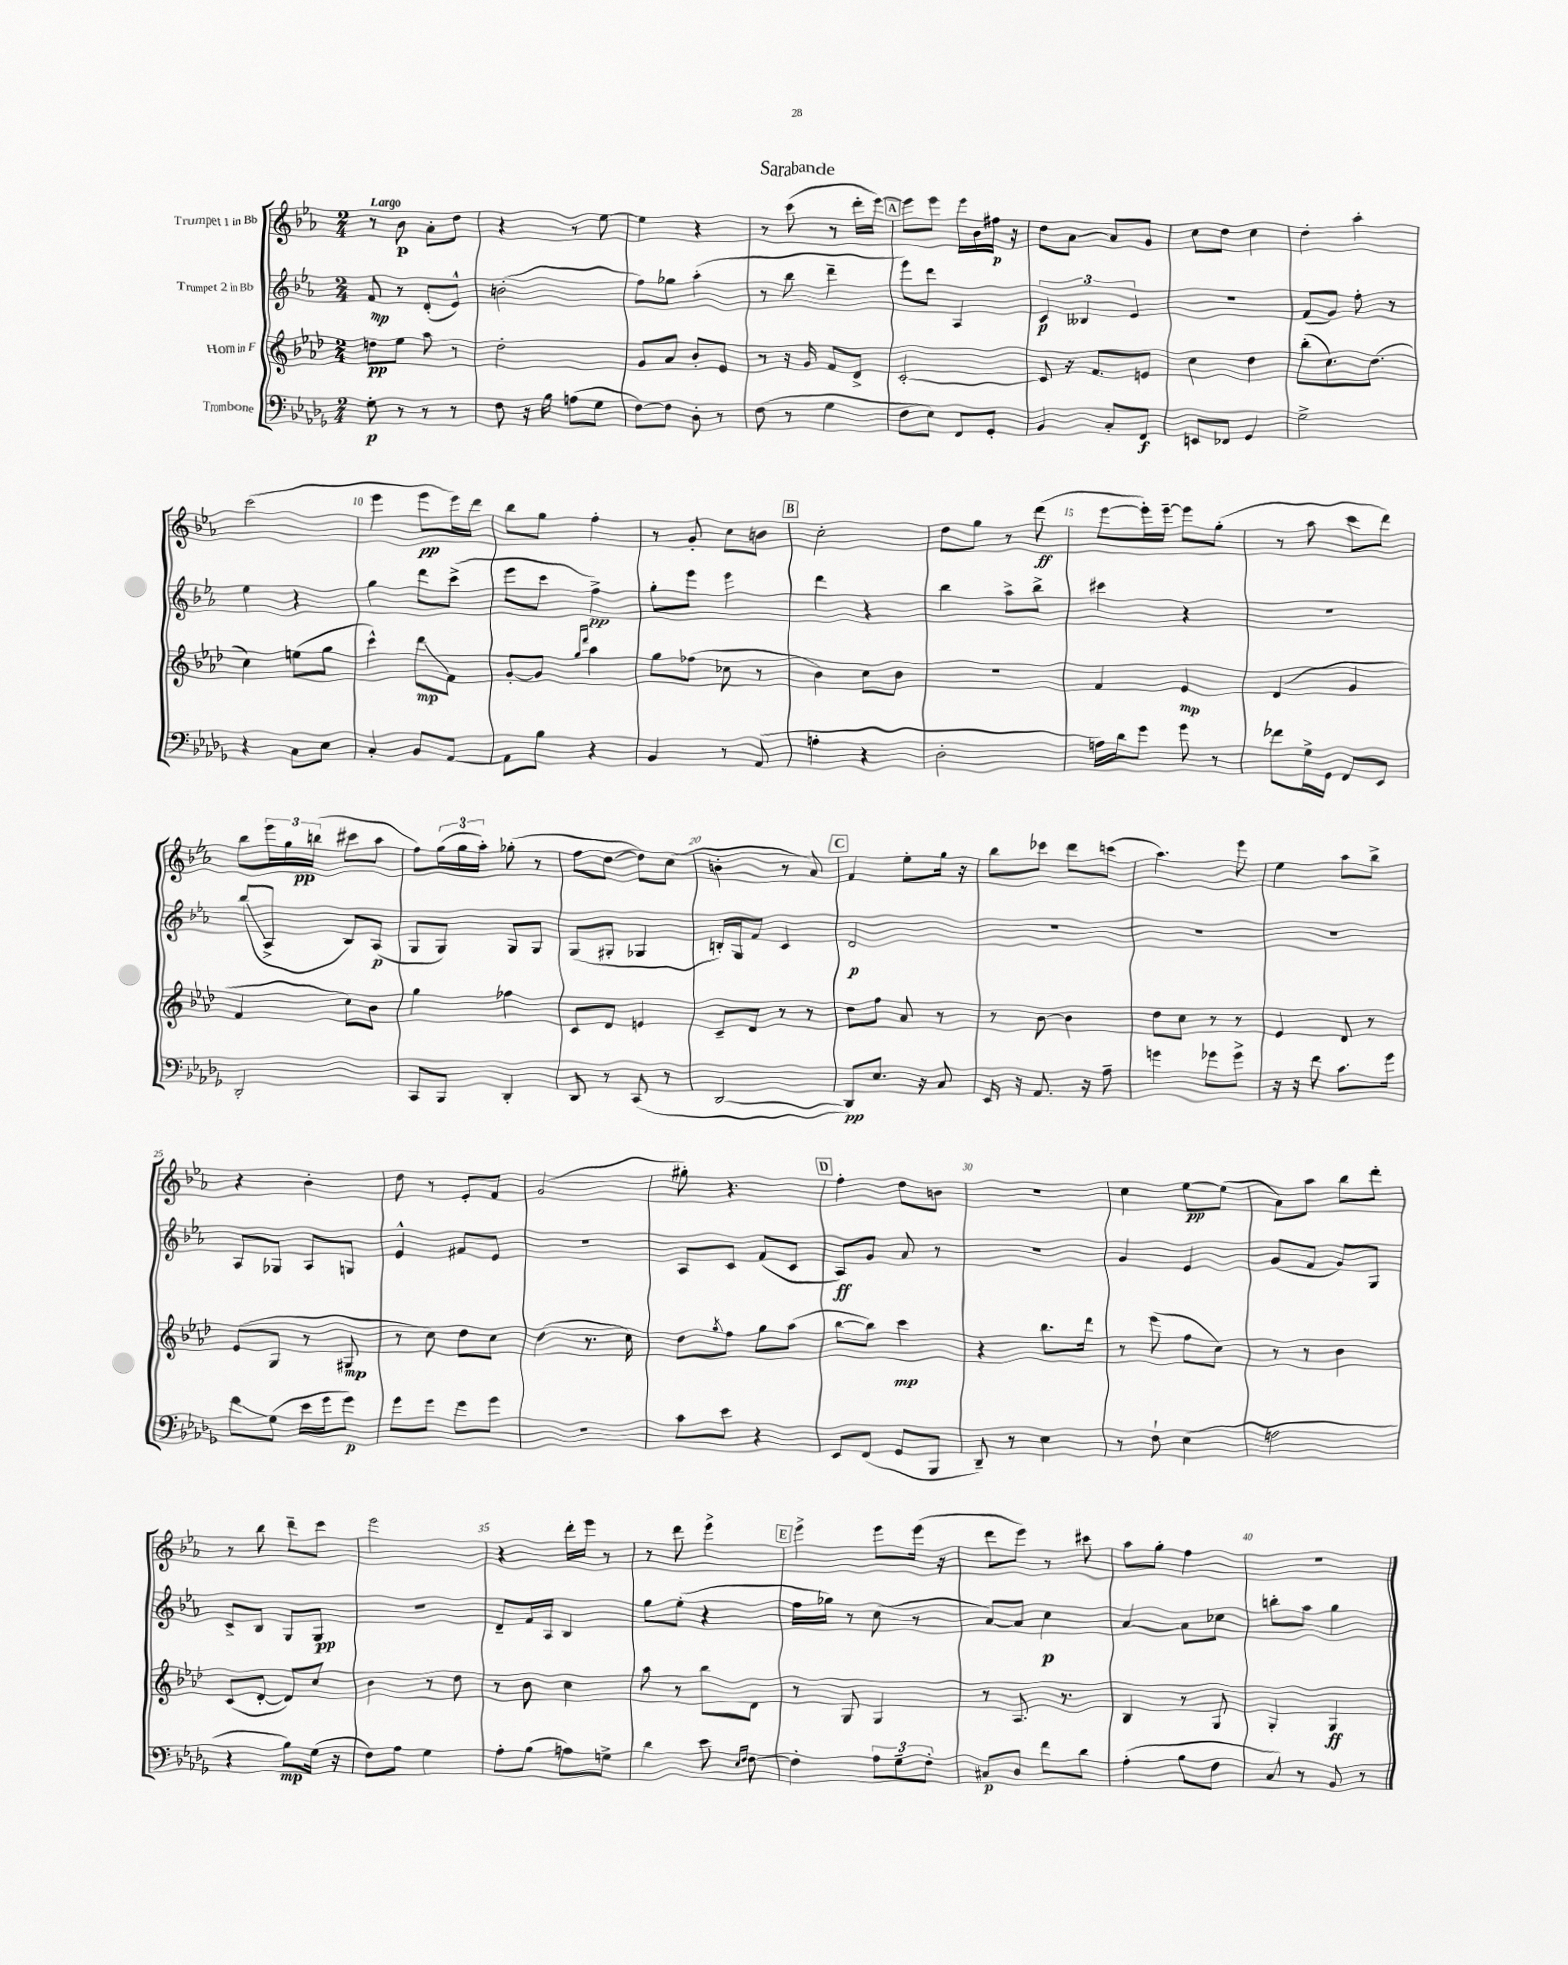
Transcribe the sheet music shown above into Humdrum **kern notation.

**kern	**kern	**kern	**kern
*staff4	*staff3	*staff2	*staff1
*clefF4	*clefG2	*clefG2	*clefG2
*k[b-e-a-d-g-]	*k[b-e-a-d-]	*k[b-e-a-]	*k[b-e-a-]
*M2/4	*M2/4	*M2/4	*M2/4
8G-'	8dd	8f	8r
8r	8ee-	8r	8b-
8r	8aa-	(8d'	8a-'
8r	8r	8e-^^)	8dd
=	=	=	=
8F	2dd-'	(2b'	4r
16r	.	.	.
16B-	.	.	.
(8A	.	.	8r
8G-	.	.	[8ee-
=	=	=	=
[8F)	8g	8ff)	4ee-]
8F]	8a-	8gg-	.
8D-'	8b-'	(4aa-'	4r
8r	8e-	.	.
=	=	=	=
(8F	8r	8r	8r
8r	16r	8bb-	(8ccc
.	16g	.	.
4G-	8f	4ddd~	8r
.	8d-^	.	16ddd'
.	.	.	[16eee-)
=	=	=	=
8F	[2c'	8eee-)	8eee-]
8E-)	.	8ddd	8eee-
8FF	.	4A-	16eee-
.	.	.	16b-
8GG-'	.	.	16ff#
.	.	.	16r
=	=	=	=
4BB-	8c]	6c	8dd
.	16r	.	[8a-
.	.	6B--	.
.	8.f	.	.
8C'	.	.	8a-]
.	.	6e-	.
8FF	8e	.	8g
=	=	=	=
8EE	4cc	2r	8cc
8FF-	.	.	8dd
4GG-	4dd-	.	4cc
=	=	=	=
2G-^	(8bb-'	(8f	4dd'
.	8.cc)	8g)	.
.	.	8ff'	4aa-'
.	(8.dd-	.	.
.	.	8r	.
=	=	=	=
4r	4cc)	4ee-	(2ccc
8C	(8ee	4r	.
8E-	8gg	.	.
=	=	=	=
4C'	4ccc^^)	4gg	4eee-
8BB-	8ddd-	8ddd	8eee-
[8AA-	8f	(8ccc^	16eee-)
.	.	.	16ddd
=	=	=	=
8AA-]	[8g'	8eee-	8bb-
8B-	8g]	8ccc	8gg
.	16qqgg	.	.
.	16qqddd-	.	.
4r	4aa-	4ff^)	4ff'
=	=	=	=
4BB-	8gg	8gg'	8r
.	(8ff-	8eee-	8g'
8r	8cc-	4eee-	8cc
(8AA-	8r	.	8b
=	=	=	=
4A'	4b-)	4ddd	2cc'
4r	8cc	4r	.
.	8b-	.	.
=	=	=	=
2D-'	2r	4bb-	8dd
.	.	.	8gg
.	.	8aa-^	8r
.	.	8bb-^	(8ddd
=	=	=	=
16A)	4f	4ccc#	[8eee-
16d-	.	.	.
8g-	.	.	16eee-'])
.	.	.	[16eee-~
8g-	4e-	4r	8eee-]
8r	.	.	(8gg'
=	=	=	=
8f-	(4d-	2r	8r
16G-^	.	.	8aa-
16GG-	.	.	.
8FF	4g	.	8ccc
8EE-	.	.	8ddd)
=	=	=	=
2DD-'	4f	(8bb-	8bb-
.	.	8A-^	24eee-
.	.	.	24gg
.	.	.	(24bb
.	8cc)	8B-)	8ccc#
.	8b-	(8A-	8aa-
=	=	=	=
8CC	4gg	8G	8ff)
8BBB-	.	8G)	(24gg
.	.	.	24gg
.	.	.	24aa-')
4DD-'	4ff-	8G	(8gg-'
.	.	8G	8r
=	=	=	=
8DD-	8c	(8G	8ff
8r	8d-	8G#'	[8dd
(8CC	4e	4G-	8dd])
8r	.	.	(8cc
=	=	=	=
[2DD-	8c~	16B')	4b'
.	.	16G	.
.	8d-	8f	.
.	8r	4c	8r
.	8r	.	8a-)
=	=	=	=
8DD-])	8dd-	2d	4f
8.E-	8ff	.	.
.	8a-	.	8ee-'
16r	.	.	.
8C	8r	.	16gg
.	.	.	16r
=	=	=	=
16EE-	8r	2r	8bb-
16r	.	.	.
8.AA-	[8b-	.	8ccc-
.	4b-]	.	8ddd
16r	.	.	.
8A-~	.	.	(8ccc
=	=	=	=
4g	8dd-	2r	4.aa-)
.	8cc	.	.
8g-	8r	.	.
8g-^	8r	.	8eee-
=	=	=	=
16r	4e-	2r	4ee-
16r	.	.	.
8f	.	.	.
8.c	8d-	.	8aa-
.	8r	.	8bb-^
16g-	.	.	.
=	=	=	=
8f	(8e-	8A-	4r
(8G-	8G	8G-	.
16e-	8r	8A-	4b-'
16g-	.	.	.
8g-)	8G#	8G	.
=	=	=	=
8g-	8r	4e-^^	8dd
8g-	8cc)	.	8r
8g-	8dd-	8f#	8e-'
8g-	8cc	8e-	8f
=	=	=	=
2r	(4dd-	2r	(2g
.	8.r	.	.
.	16cc)	.	.
=	=	=	=
8c	8dd-	8A-	8gg#')
.	8qgg	.	.
8e-	8ff	8c	4.r
4r	8gg	(8f	.
.	(8aa-	8c	.
=	=	=	=
8EE-	[8bb-	8A-)	4ff'
(8FF	8bb-])	8g	.
8GG-	4ccc	8a-	8dd
8BBB-	.	8r	8b
=	=	=	=
8DD-~)	4r	2r	2r
8r	.	.	.
4E-	8.bb-	.	.
.	16ddd-	.	.
=	=	=	=
8r	8r	4g	4cc
8F`	(8eee-	.	.
(4E-	8ff	4e-	[8ee-
.	8cc)	.	(8ee-]
=	=	=	=
2A	8r	(8g	8a-)
.	8r	8f	8aa-
.	4b-	8g)	8bb-
.	.	8G	8ddd'
=	=	=	=
4r	(8c	8c^	8r
.	[8d-'	8B-	8bb-
8B-)	8d-])	8G	8ddd~
(16G-	8cc	8G	8ccc
16r	.	.	.
=	=	=	=
8F)	4b-	2r	2eee-
8A-	.	.	.
4G-	8r	.	.
.	8dd-	.	.
=	=	=	=
8A-'	8r	8d~	4r
(8B-	8b-	16f	.
.	.	16A-	.
8A)	4cc	4B-	16ddd'
.	.	.	16eee-
8G^	.	.	8r
=	=	=	=
4d-	8aa-	8gg	8r
.	8r	(8ee-'	8ddd
8e-	8bb-	4r	4eee-^
16qqE-	.	.	.
16qqF	.	.	.
[8F	8d-	.	.
=	=	=	=
4F']	8r	16ff	4eee-^
.	.	16gg-)	.
.	8G	8r	.
12A-	4G	(8cc	8eee-
12G-~	.	.	.
.	.	8r	(16eee-
12F'	.	.	.
.	.	.	16r
=	=	=	=
8C#	8r	[8a-)	8ddd
8D-	8.A-	8a-]	8eee-)
8f	.	4cc	8r
.	8.r	.	.
8d-	.	.	8ccc#
=	=	=	=
(4A-'	4B-	[4a-	8aa-
.	.	.	8gg'
8B-	8r	8a-]	4ff
8F	8G	8cc-	.
=	=	=	=
8C)	4G'	8bb'	2r
8r	.	8aa-	.
8BB-	4G	4gg	.
8r	.	.	.
==	==	==	==
*-	*-	*-	*-
